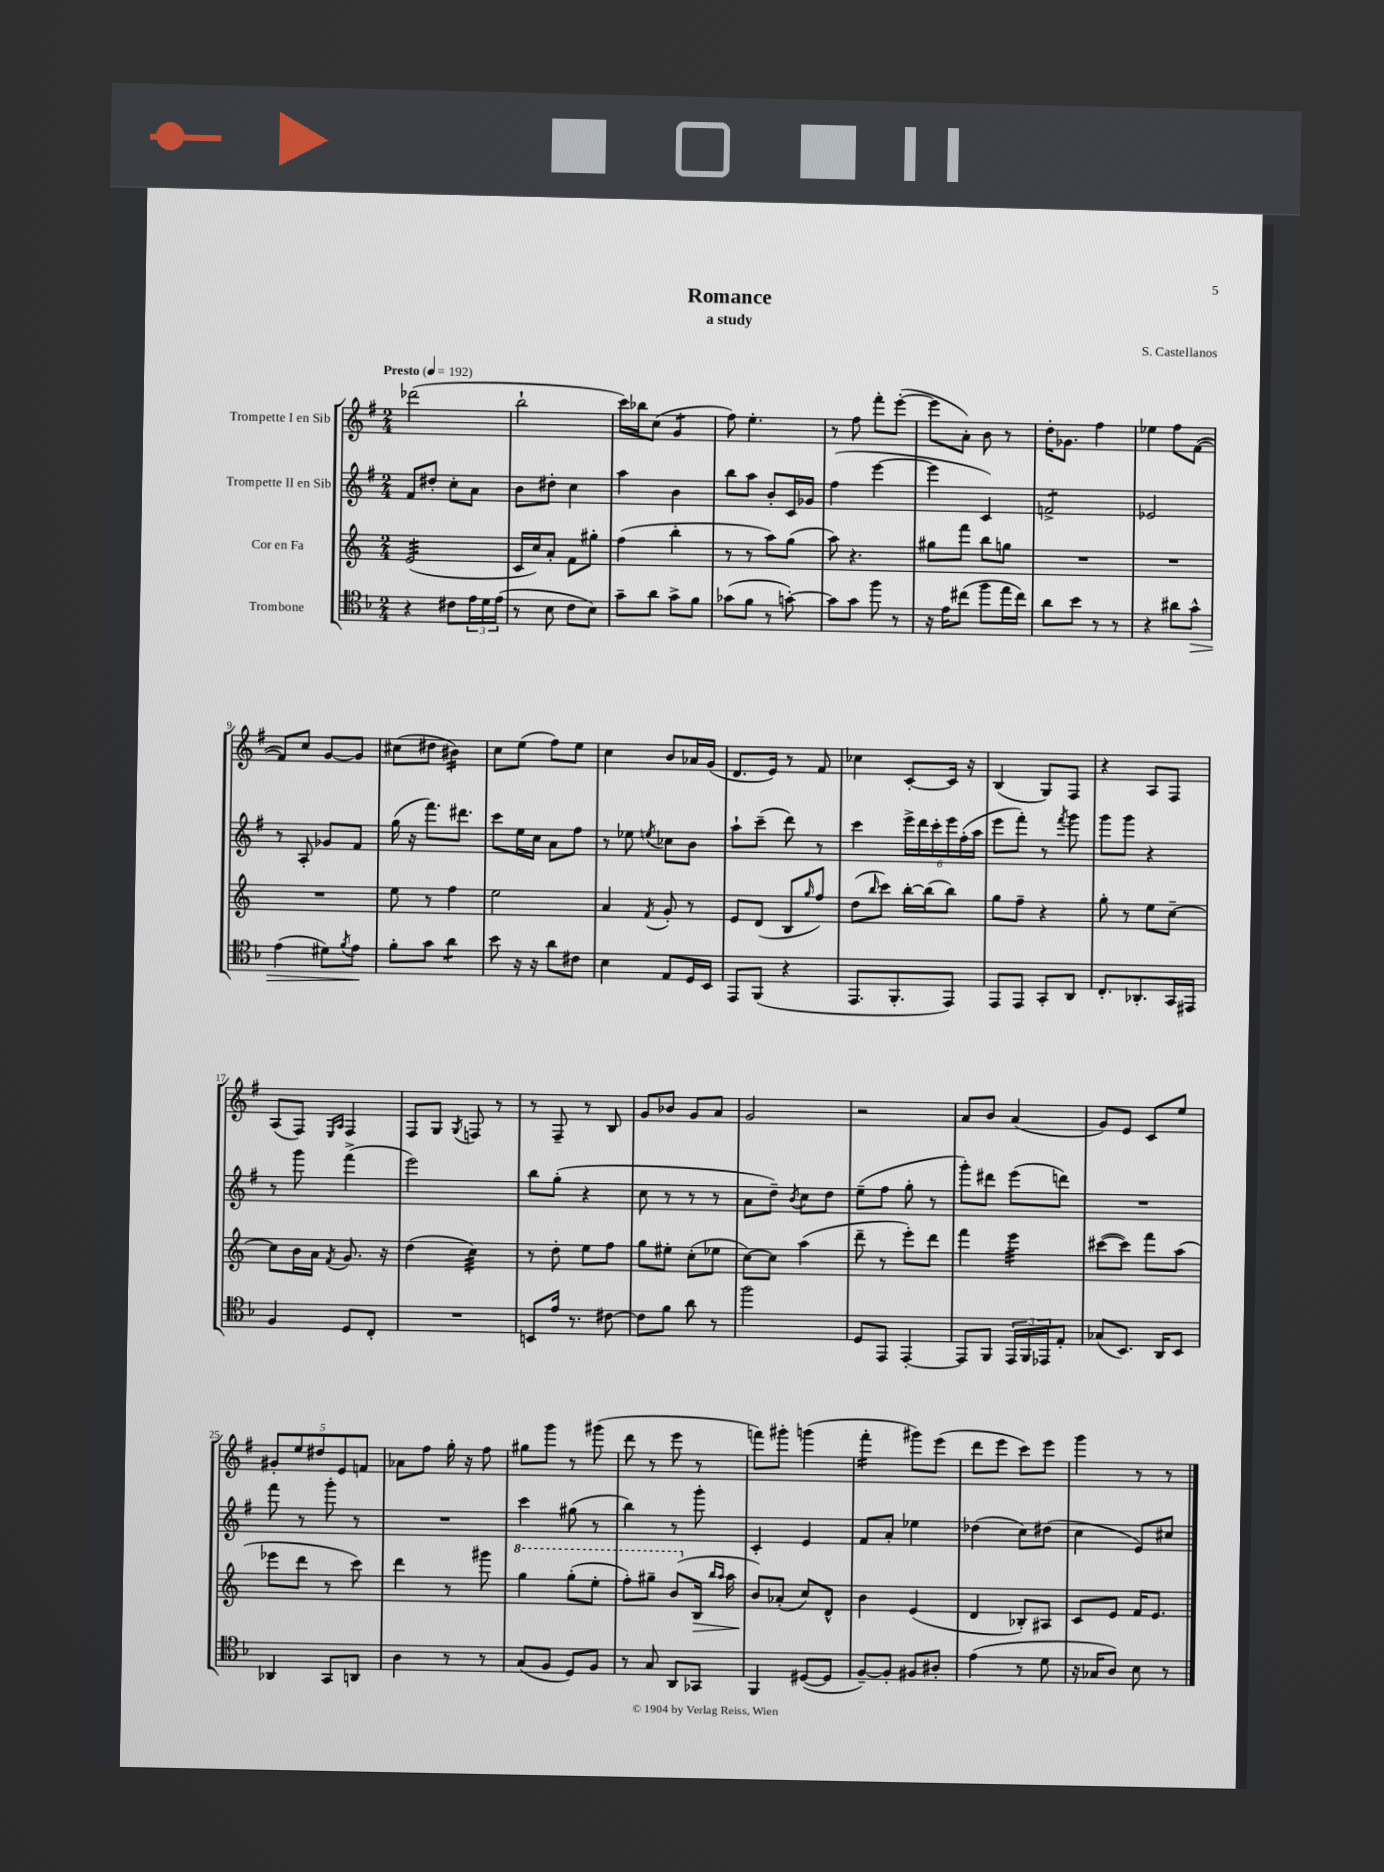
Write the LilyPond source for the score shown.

\header { title = "Romance" composer = "S. Castellanos" subtitle = "a study" }
<<
\new StaffGroup <<
\new Staff = "s0" \with { instrumentName = "Trompette I en Sib" } {
    \clef treble \key g \major \numericTimeSignature \time 2/4 \tempo "Presto" 4 = 192
    des'''2( |
    b''2-! |
    c'''16) bes''16 c''8( g'4:8 |
    fis''8) e''4.-. |
    r8 fis''8 fis'''8-. e'''8~-.( |
    e'''8 a'8-.) b'8 r8 |
    d''16-. ges'8. fis''4 |
    ees''4 fis''8 fis'8~( |
    fis'8) c''8 g'8~ g'8 |
    cis''8( dis''8 bis'4:16) |
    c''8 e''8( fis''8) e''8 |
    c''4 b'8 aes'16 g'16( |
    d'8. e'16) r8 fis'8 |
    ces''4 c'8~-. c'16 r16 |
    b4( g8) fis8 |
    r4 a8 fis8 |
    a8( fis8) \grace { e16 a16 } fis4 |
    fis8 g8 \acciaccatura { g8 } f8 r8 |
    r8 fis8-- r8 b8 |
    g'8 bes'8 g'8 a'8 |
    g'2 |
    r2 |
    a'8 b'8 a'4( |
    g'8) e'8 c'8 e''8 |
    \tuplet 5/4 { gis'8-. e''8 dis''8 e'8 f'8 } |
    aes'8 fis''8 g''16-. r16 fis''8 |
    gis''8 g'''8 r8 gis'''8( |
    d'''8 r8 e'''8 r8 |
    f'''8) gis'''8-. g'''4( |
    fis'''4:16-. gis'''8) e'''8( |
    d'''8 e'''8 c'''8) e'''8 |
    g'''4 r8 r8 \bar "|." |
}
\new Staff = "s1" \with { instrumentName = "Trompette II en Sib" } {
    \clef treble \key g \major \numericTimeSignature \time 2/4
    fis'8 dis''8-. c''8-. a'8 |
    b'8 dis''8-. c''4 |
    a''4 b'4 |
    b''8 a''8 b'8-. c'16 ges'16 |
    fis''4( e'''4~ |
    e'''4 c'4) |
    f'2:8-> |
    ees'2 |
    r8 a8-. ges'8 fis'8 |
    g''16( r16 fis'''8.) dis'''8. |
    c'''8 e''16 c''16 a'8 fis''8 |
    r8 ees''8 \acciaccatura { e''8 } ces''8 b'8 |
    a''8-! c'''8--( d'''8) r8 |
    c'''4 \tuplet 6/4 { e'''16-> d'''16 c'''16-. e'''16 fis''16-.( a''16 } |
    e'''8 fis'''8-.) r8 \acciaccatura { fis'''8 } g'''8 |
    g'''8 g'''8 r4 |
    r8 g'''8 fis'''4->( |
    e'''2) |
    b''8 g''8-.( r4 |
    c''8 r8 r8 r8 |
    a'8 d''8--) \acciaccatura { b'8 } c''8 d''8 |
    e''8--( fis''8 g''8-. r8 |
    g'''8-.) dis'''8 e'''8( d'''8) |
    R2 |
    fis'''8 r8 g'''8-. r8 |
    R2 |
    c'''4 gis''8( r8 |
    b''4) r8 g'''8-. |
    c'4-. e'4 |
    fis'8 a'8-. ees''4 |
    des''4( c''8) dis''8( |
    c''4 e'8) cis''8 \bar "|." |
}
\new Staff = "s2" \with { instrumentName = "Cor en Fa" } {
    \clef treble \key c \major \numericTimeSignature \time 2/4
    e'2:32( |
    c'16 c''16) a'8-. f'8 gis''8-. |
    f''4( b''4-. |
    r8 r8 a''8) g''8( |
    a''8) r4. |
    gis''8 f'''8 b''8 g''8 |
    R2 |
    R2 |
    R2 |
    e''8 r8 f''4 |
    e''2 |
    a'4 \acciaccatura { f'8 } g'8-. r8 |
    e'8 d'8( b8 \grace { g''16 } f''8) |
    d''8( \grace { b''16 } c'''8) b''16~-. b''16( b''8) |
    g''8 f''8-- r4 |
    g''8-. r8 e''8 c''8~-- |
    c''8 b'16 a'16 \acciaccatura { f'8 } g'8. r16 |
    d''4( c''4:32) |
    r8 d''8-. e''8 f''8 |
    g''8 eis''8-. c''8-.( ees''8 |
    c''8~) c''8 a''4( |
    d'''8-- r8 e'''8-.) d'''8 |
    f'''4 e'''4:32 |
    cis'''8~( cis'''8) f'''8 a''8( |
    ees'''8 d'''8 r8 c'''8) |
    d'''4 r8 gis'''8 |
    \ottava #1 g'''4 g'''8-.( e'''8-. |
    f'''8-.) gis'''8-- b''8( \ottava #0 b16\> \grace { b''16 a''16 } a''16 |
    b'8\!) aes'8-.( c''8) d'8-^ |
    b'4 e'4( |
    d'4 bes8-.) ais8 |
    c'8 e'8 f'16 e'8. \bar "|." |
}
\new Staff = "s3" \with { instrumentName = "Trombone" } {
    \clef tenor \key f \major \numericTimeSignature \time 2/4
    r4 cis'8 \tuplet 3/2 { e'16 d'16 e'16( } |
    r8 bes8 c'8 bes8) |
    g'8-- a'8 g'8-> f'8 |
    ges'8( f'8 r8 g'8~-.) |
    g'8 g'8 f''8 r8 |
    r16 e'16 cis''8( f''8 e''16 cis''16) |
    a'8 bes'8 r8 r8 |
    r4 ais'8 g'8-^\> |
    e'4( dis'8) \acciaccatura { f'8 } e'8\! |
    f'8-. g'8 a'4:8 |
    bes'8 r16 r16 a'8 cis'8 |
    bes4 e8 d16 bes,16 |
    e,8 f,8( r4 |
    e,8. f,8.-. e,8) |
    e,8 e,8 g,8-. a,8 |
    c8.-. aes,8.-. g,16 eis,16 |
    f4 d8 c8-. |
    R2 |
    b,8 e'16 r8. cis'8~ |
    cis'8 f'8 a'8 r8 |
    f''2 |
    d8 e,8 e,4~-. |
    e,8 f,8 \tuplet 3/2 { e,16 f,16 ees,16 } e8-. |
    ges8( bes,8.) a,16 bes,8 |
    aes,4 g,8 a,8 |
    a4 r8 r8 |
    g8( f8 d8) f8 |
    r8 g8 a,8 ges,8 |
    f,4 dis8~( dis8 |
    f8~--) f8-. fis8 ais8-. |
    e'4( r8 d'8 |
    r16 ges16 a8) bes8 r8 \bar "|." |
}
>>
>>
